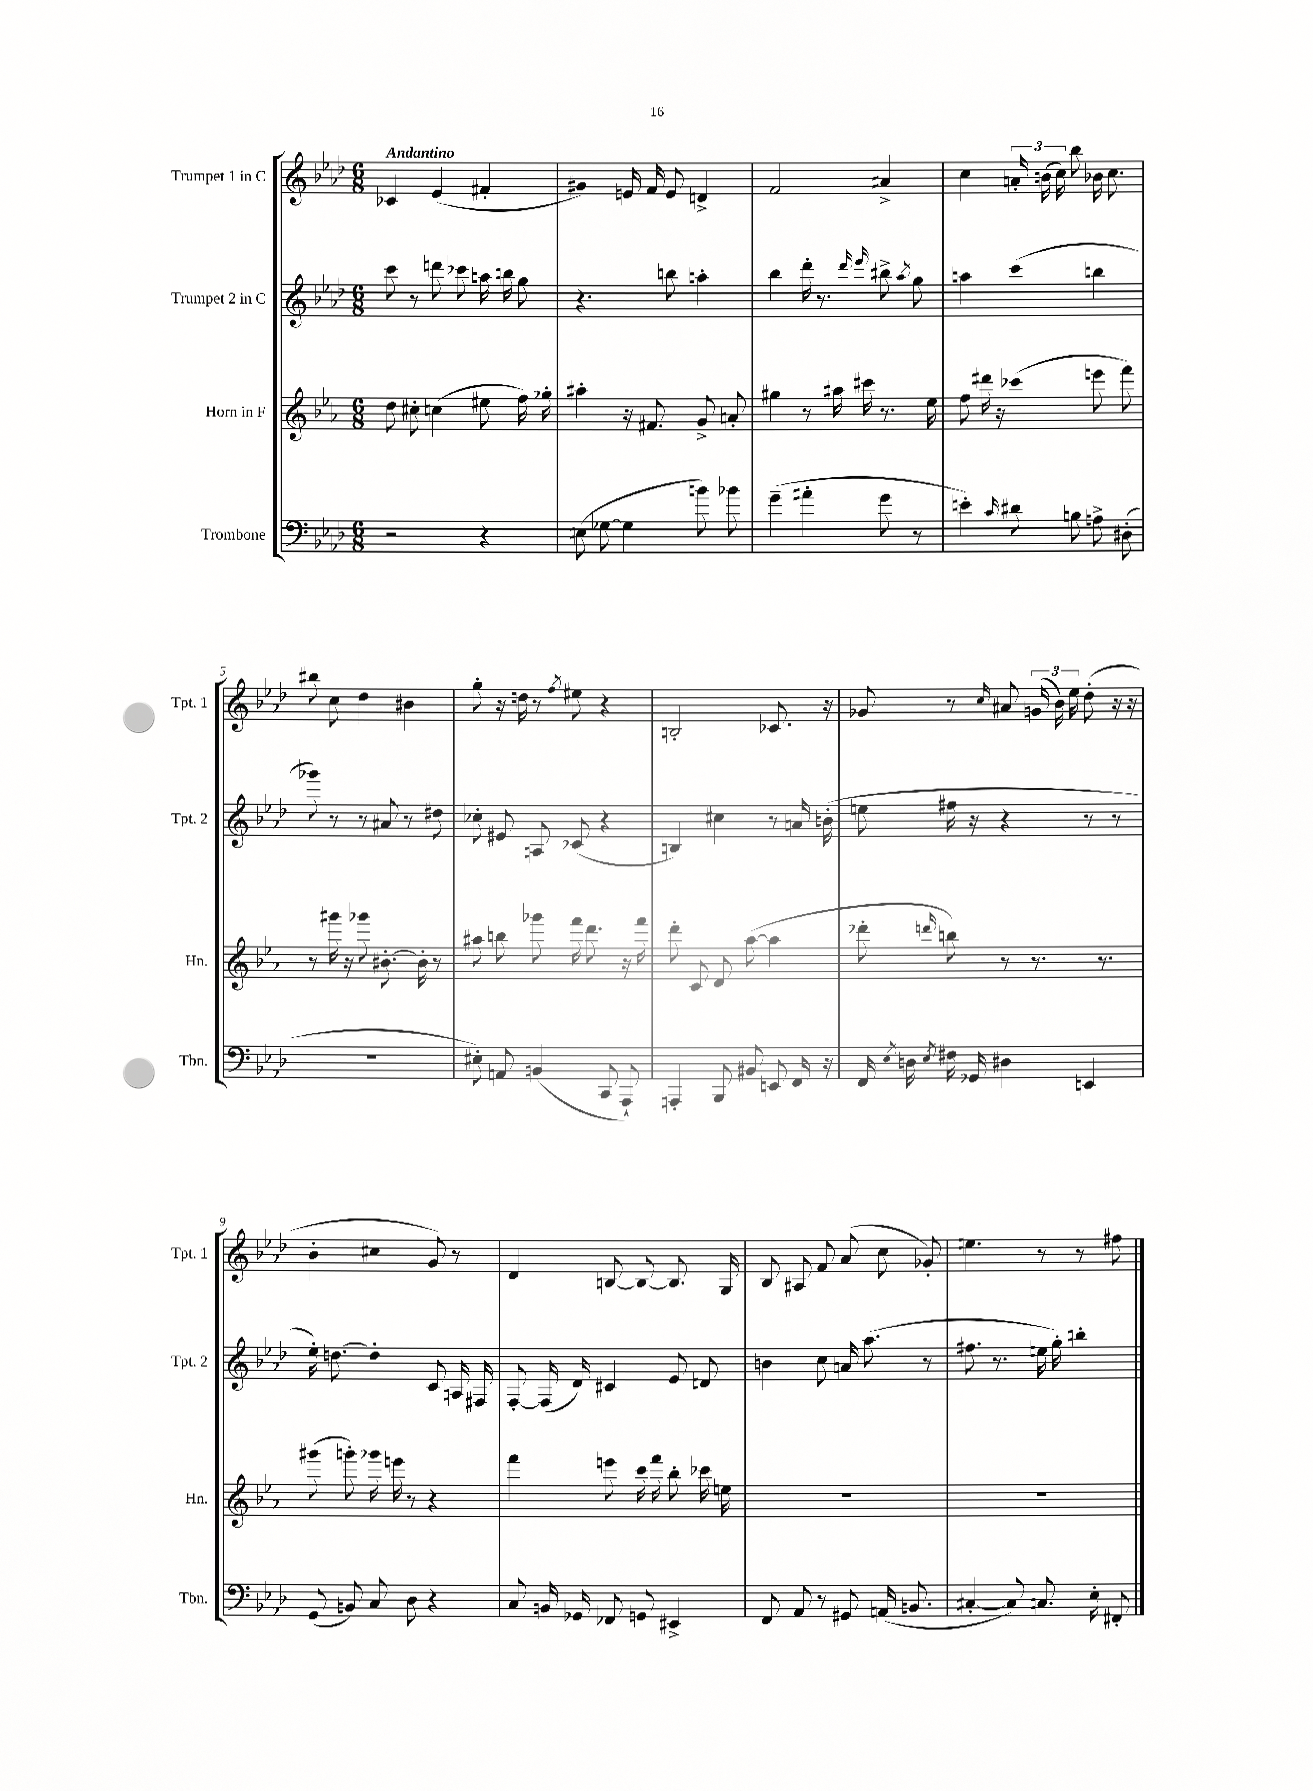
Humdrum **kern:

**kern	**kern	**kern	**kern
*part4	*part3	*part2	*part1
*staff4	*staff3	*staff2	*staff1
*I"Trombone	*I"Horn in F	*I"Trumpet 2 in C	*I"Trumpet 1 in C
*I'Tbn.	*I'Hn.	*I'Tpt. 2	*I'Tpt. 1
*clefF4	*clefG2	*clefG2	*clefG2
*k[b-e-a-d-]	*k[b-e-a-]	*k[b-e-a-d-]	*k[b-e-a-d-]
*M6/8	*M6/8	*M6/8	*M6/8
=1	=1	=1	=1
!	!	!	!LO:TX:a:B:t=Andantino
2r	8dd\	8ccc\	4c-X/
.	8cc#X'\	8r	.
.	(4ccn\	8dddn\	(4e-/
.	.	8ccc-X\	.
4r	8ee#X\	16aan\	4f#X'/
.	.	16bbn\	.
.	16ff\)	8gg\	.
.	16gg-X'\	.	.
=2	=2	=2	=2
(8En\	4aa#X'\	4.r	4g#X/)
[8G-X\	.	.	.
4G-\]	16r	.	16en/
.	8.f#X/	.	16f/
.	.	8bbn\	8e/
8bn\)	8g^/	4aan'\	4dn^/
8b-X\	8an'/	.	.
=3	=3	=3	=3
(4g~\	4gg#X\	4bb-\	2f/
4a#X'\	8r	16ddd-'\	.
.	.	8.r	.
.	16aa#X\	.	.
.	16ccc#X\	.	.
.	.	16qqddd-/	.
.	.	16qqeee-/	.
8g\	8.r	8bb#X^\	4a#X^/
.	.	8qaa-/	.
8r	.	8gg\	.
.	16ee-\	.	.
=4	=4	=4	=4
4en'\)	8ff\	4aan\	4cc\
.	16ddd#X\	.	.
.	16r	.	.
16qqc/	.	.	.
8d#X\	(4ccc-X\	(4ccc\	24an'/
.	.	.	(24bn\
.	.	.	24cc\)
8Bn\	.	.	8bb-\
8An^\	8eeen\	4bbn\	16b-X\
.	.	.	8.cc\
(8D#X'\	8fff\)	.	.
!!LO:LB:g=z
=5	=5	=5	=5
2.r	8r	8ggg-X\)	8bb#X\
.	16ggg#X\	8r	8cc\
.	16r	.	.
.	8ggg-X\	8r	4dd-\
.	[8.b#X'\	8a#X/	.
.	.	8r	4b#X\
.	16b#'\]	.	.
.	8r	8dd#X\	.
=6	=6	=6	=6
8E#X'\)	8aa#X\	8cc-X'\	8gg'\
8AAn/	8bbn\	8e#X/	16r
.	.	.	16ddn\
(4BBn/	8ggg-X\	8An/	8r
.	.	.	8qff/
.	16fff\	(8c-X/	8ee#X\
.	8.ddd\	.	.
8CC/	.	4r	4r
8AAA-`/)	16r	.	.
.	16fff\	.	.
=7	=7	=7	=7
4AAAn'/	8ddd'\	4Bn/)	2Bn'/
.	8c/	.	.
8BBB-/	8d/	4cc#X\	.
8BB#X/	([8aa-\	.	.
8EEn/	4aa-\]	8r	8.c-X/
16FF/	.	16an/	.
16r	.	(16bn'\	16r
=8	=8	=8	=8
16FF/	8ddd-X'\	8een\	8g-X/
8qE-/	.	.	.
16Dn\	.	.	.
8qE-/	16qqdddn/	.	.
16F#X\	8bbn\)	16ff#X\	8r
16GG-X/	.	16r	.
.	.	.	16qqcc/
4D#X\	8r	4r	8a#X/
.	8.r	.	(24gn/
.	.	.	24b-\)
.	.	.	24ee-\
4EEn/	.	8r	(8dd-'\
.	8.r	.	.
.	.	8r	16r
.	.	.	16r
!!LO:LB:g=z
=9	=9	=9	=9
(8GG/	(8ggg#X\	16ee-'\)	4b-'\
.	.	[8.ddn\	.
8BBn/)	8gggn'\)	.	.
8C/	16ggg-X\	4dd'\]	4cc#X\
.	16eeen\	.	.
8D-\	8r	.	.
4r	4r	8c/	8g/)
.	.	16An/	8r
.	.	16F#X/	.
=10	=10	=10	=10
8C/	4fff\	[8F'/	4d-/
16BBn/	.	(16F/]	.
16GG-X/	.	16d-/)	.
8FF-X/	8eeen\	4c#X/	[8Bn/
8GGn/	16ccc\	.	8B/_
.	16fff\	.	.
4EE#X^/	8bb-'\	8e-/	8.B/]
.	16ccc-X\	8dn/	.
.	16een\	.	16G/
=11	=11	=11	=11
8FF/	2.r	4bn\	8B-/
8AA-/	.	.	8A#X/
8r	.	8cc\	8f/
8GG#X/	.	16an/	(8a-/
.	.	(8.aa-\	.
(16AAn/	.	.	8cc\
8.BBn/	.	.	.
.	.	8r	8g-X'/)
=12	=12	=12	=12
[4C#X'/	2.r	8.ff#X\	4.een\
.	.	8.r	.
8C#/])	.	.	.
8.Cn/	.	16een\	8r
.	.	16gg'\)	.
.	.	4bbn'\	8r
16E-'\	.	.	.
8FF#X'/	.	.	8ff#X\
==	==	==	==
*-	*-	*-	*-
